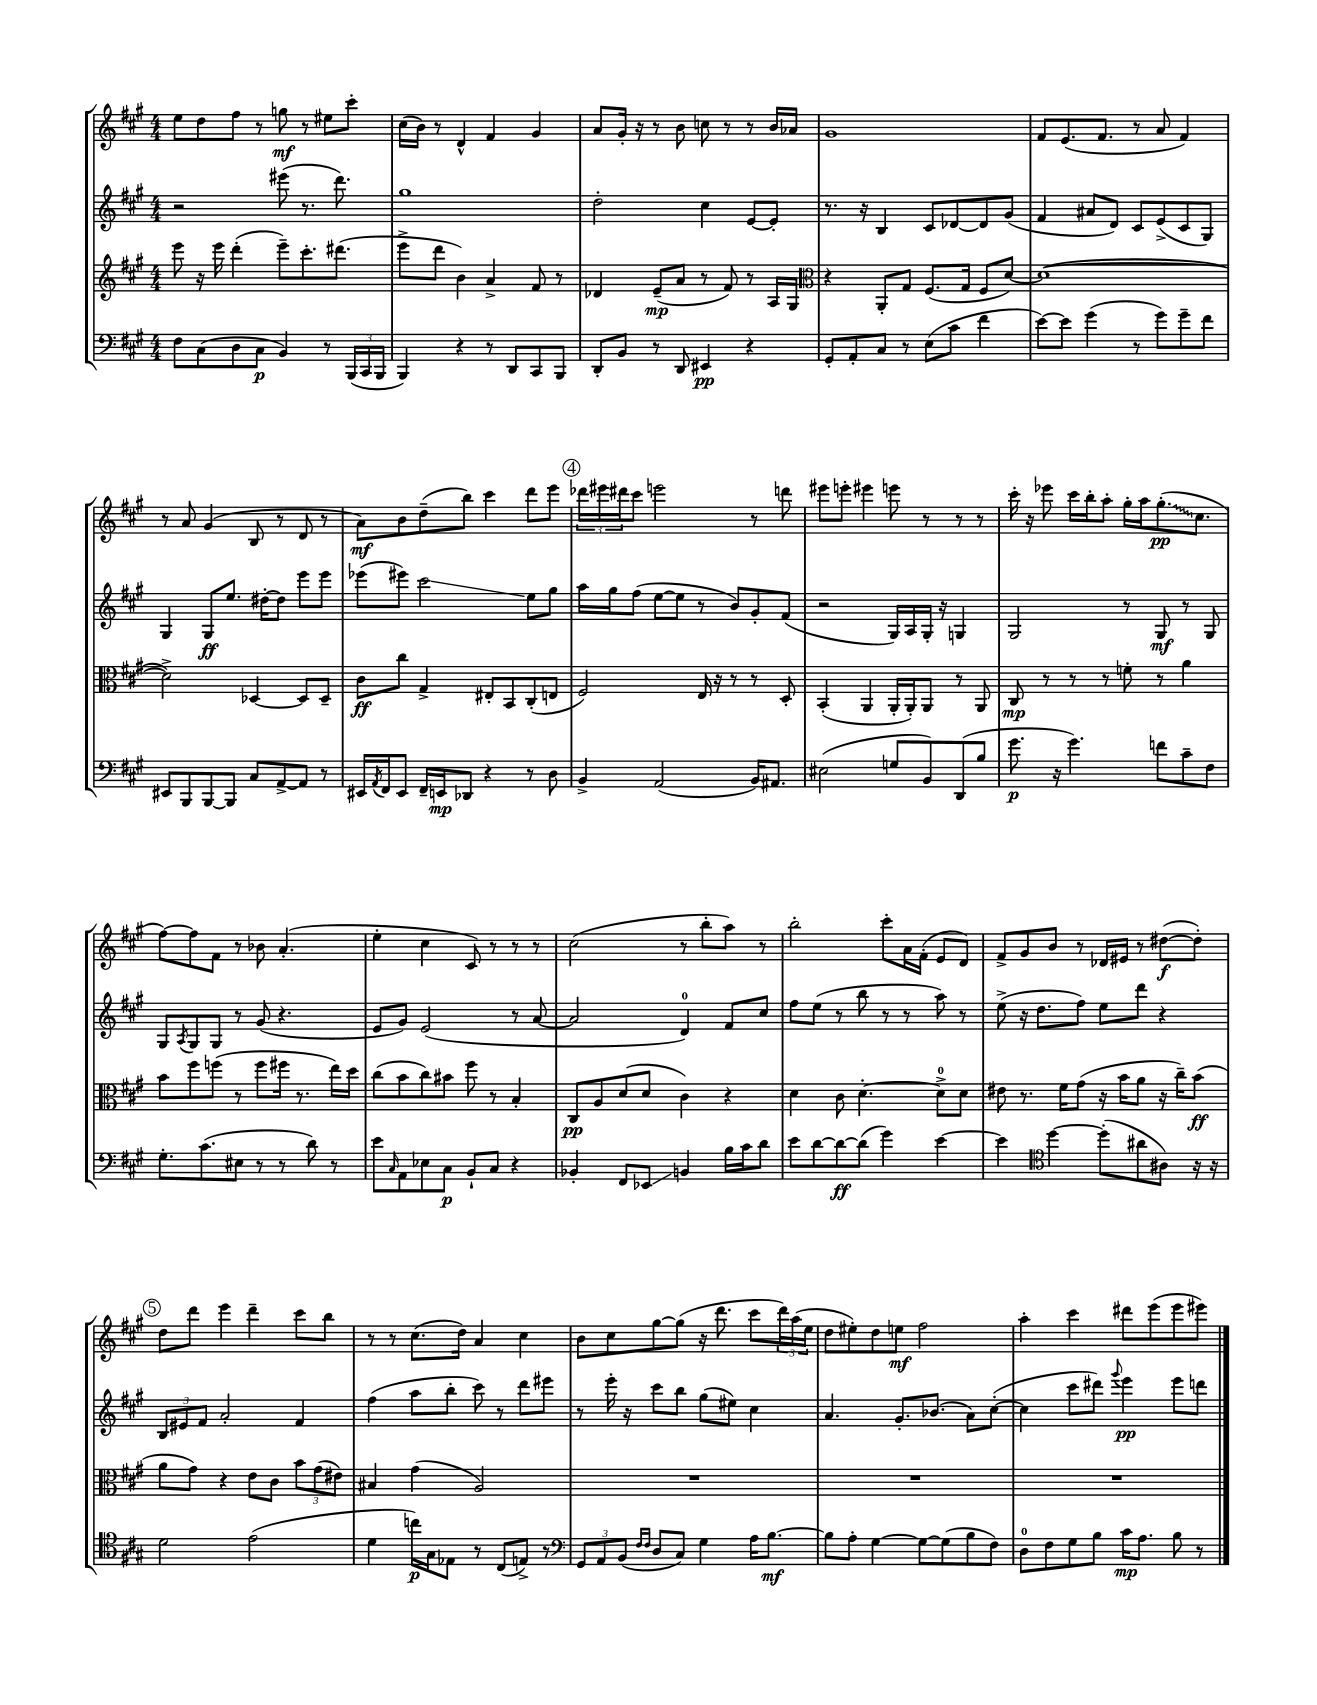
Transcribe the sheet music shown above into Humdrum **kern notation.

**kern	**kern	**kern	**kern
*staff4	*staff3	*staff2	*staff1
*clefF4	*clefG2	*clefG2	*clefG2
*k[f#c#g#]	*k[f#c#g#]	*k[f#c#g#]	*k[f#c#g#]
*M4/4	*M4/4	*M4/4	*M4/4
8F#	8eee	2r	8ee
(8C#	16r	.	8dd
.	16eee	.	.
8D	(4ddd'	.	8ff#
8C#	.	.	8r
4BB)	8eee~)	(8eee#	8gg
.	8.ccc#'	8.r	8r
8r	.	.	8ee#
.	(8.ddd#	8.ddd)	.
(24BBB	.	.	8ccc#'
24CC#	.	.	.
24BBB	.	.	.
=	=	=	=
4BBB)	8eee^	1gg#	(16cc#
.	.	.	16b)
.	8ddd	.	8r
4r	4b)	.	4d^^
8r	4a^	.	4f#
8DD	.	.	.
8CC#	8f#	.	4g#
8BBB	8r	.	.
=	=	=	=
8DD'	4d-	2dd'	8a
8BB	.	.	16g#'
.	.	.	16r
8r	(8e~	.	8r
8DD	8a	.	8b
4EE#	8r	4cc#	8cc
.	8f#)	.	8r
4r	8r	[8e	8r
.	16A	8e']	16b
.	16G#	.	16a-
=	=	=	=
*	*clefC3	*	*
8GG#'	4r	8.r	1g#
8AA'	.	.	.
.	.	16r	.
8C#	8AA'	4B	.
8r	8G#	.	.
(8E	(8.F#	8c#	.
8c#	.	[8d-	.
.	16G#	.	.
4f#	8F#	8d-]	.
.	[8d)	(8g#	.
=	=	=	=
[8e)	(1d_	4f#	8f#
8e]	.	.	(8.e
(4g#	.	8a#	.
.	.	.	8.f#
.	.	8d)	.
8r	.	8c#	8r
8g#)	.	(8e^	8a
8g#~	.	8c#	4f#)
8f#	.	8G#)	.
=	=	=	=
8EE#	2d^])	4G#	8r
8BBB	.	.	8a
[8BBB	.	8G#	(4g#
8BBB]	.	8.ee	.
8C#	[4D-	.	8B
.	.	[16dd#'	.
[8AA^	.	8dd#]	8r
8AA]	8D-]	8eee	8d
8r	8D-~	8eee	8r
=	=	=	=
16EE#	8c#	(8eee-	8a)
8qAA	.	.	.
16FF#	.	.	.
8EE#	8cc#	8eee#)	8b
16FF#~	4G#^	2ccc#	(8dd~
16EE	.	.	.
8DD-	.	.	8bb)
4r	8E#'	.	4ccc#
.	8BB	.	.
8r	(8C#'	8ee	8ddd
8D	8E	8gg#	8eee
=	=	=	=
4BB^	2F#)	16aa	24ddd-
.	.	.	24eee#
.	.	16gg#	.
.	.	.	24ddd#
.	.	(8ff#	8ccc#
(2AA	.	[8ee	2eee
.	.	8ee]	.
.	16E	8r	.
.	16r	.	.
.	8r	8b)	.
16BB)	8r	8g#'	8r
8.AA#	.	.	.
.	8D'	(8f#	8ddd
=	=	=	=
(2E#	(4BB'	2r	8eee#
.	.	.	8eee'
.	4AA	.	4eee#
8G	16AA'	16G#)	8eee
.	16AA')	16A	.
8BB)	8AA	16G#'	8r
.	.	16r	.
(8DD	8r	4G	8r
8B	8AA	.	8r
=	=	=	=
8.g#	8C#	2G#	16ccc#'
.	.	.	16r
.	8r	.	8eee-
16r	.	.	.
4.g#)	8r	.	16ccc#
.	.	.	16bb'
.	8r	.	8aa'
.	8f'	8r	16gg#'
.	.	.	16aa
8f	8r	8G#	(8.gg#'
8c#~	4a	8r	.
.	.	.	8.cc#
8F#	.	8G#	.
=	=	=	=
8.G#'	8b	8G#	[8ff#)
.	.	8qA	.
.	8ff#	8G#	8ff#]
(8.c#	.	.	.
.	(8ff	8G#	8f#
8E#	8r	8r	8r
8r	8ff	(8g#	8b-
8r	16ff#	4.r	(4.a'
.	8.r	.	.
8d)	.	.	.
8r	16ee)	.	.
.	16dd	.	.
=	=	=	=
8e	(8cc#	8e	4ee'
16qqC#	.	.	.
8AA	8b	8g#)	.
8E-	8cc#)	(2e	4cc#
8C#	8b#	.	.
8BB`	8ff#	.	8c#)
8C#	8r	.	8r
4r	4B'	8r	8r
.	.	[8a	8r
=	=	=	=
4BB-'	8C#	2a]	(2cc#
.	8A	.	.
8FF#	(8d	.	.
8EE-	8d	.	.
4BB	4c#)	4d)	8r
.	.	.	8bb'
16B	4r	8f#	8aa)
16c#	.	.	.
8d	.	8cc#	8r
=	=	=	=
8e	4d	8ff#	2bb'
[8d	.	(8ee	.
8d_	8c#	8r	.
(8d]	[4.d'	8bb	.
4g#)	.	8r	8ccc#'
.	.	8r	16a
.	.	.	(16f#'
[4e	8d^]	8aa)	8e
.	8d	8r	8d)
=	=	=	=
4e]	8e#	(8ee^	8f#^
.	8.r	16r	8g#
.	.	8.dd	.
*clefC4	*	*	*
[4dd	.	.	8b
.	16f#	.	.
.	(8g#	8ff#)	8r
(8dd']	16r	8ee	16d-
.	16b	.	16e#
8a#	8a	8ddd	8r
8A#)	16r	4r	([8dd#
.	16cc#~)	.	.
16r	(8b	.	8dd#'])
16r	.	.	.
=	=	=	=
2d	8a	12B	8dd
.	.	12e#	.
.	8g#)	.	8ddd
.	.	12f#	.
.	4r	2a'	4eee
(2e	8e	.	4ddd~
.	8c#	.	.
.	12b	4f#	8ccc#
.	(12g#	.	.
.	.	.	8bb
.	12e#)	.	.
=	=	=	=
4d	4B#	(4ff#	8r
.	.	.	8r
16cc)	(4g#	8aa	(8.cc#
16G#	.	.	.
8E-	.	8bb'	.
.	.	.	16dd)
8r	2A)	8ccc#)	4a
(8C#	.	8r	.
8E^)	.	8ddd	4cc#
8r	.	8eee#	.
=	=	=	=
*clefF4	*	*	*
12GG#	1r	8r	8b
12AA	.	.	.
.	.	16eee'	8cc#
(12BB	.	.	.
.	.	16r	.
16qqF#	.	.	.
16qqF#	.	.	.
8D	.	8ccc#	[8gg#
8C#)	.	8bb	(8gg#]
4G#	.	(8gg#	16r
.	.	.	8.ddd
.	.	8ee#)	.
16A	.	4cc#	8ccc#
[8.B	.	.	.
.	.	.	24ddd)
.	.	.	(24aa
.	.	.	24ee
=	=	=	=
8B]	1r	4.a	8dd
8A'	.	.	8ee#')
[4G#	.	.	8dd
.	.	8.g#'	8ee
8G#_	.	.	2ff#
.	.	(8.b-	.
(8G#]	.	.	.
8B	.	8a)	.
8F#)	.	([8cc#'	.
=	=	=	=
8D	1r	4cc#]	4aa'
8F#	.	.	.
8G#	.	8ccc#	4ccc#
8B	.	8ddd#)	.
.	.	8qqggg#	.
16c#	.	4eee	8ddd#
8.A	.	.	.
.	.	.	(8eee
8B	.	8eee	8eee
8r	.	8ddd	8eee#)
==	==	==	==
*-	*-	*-	*-
